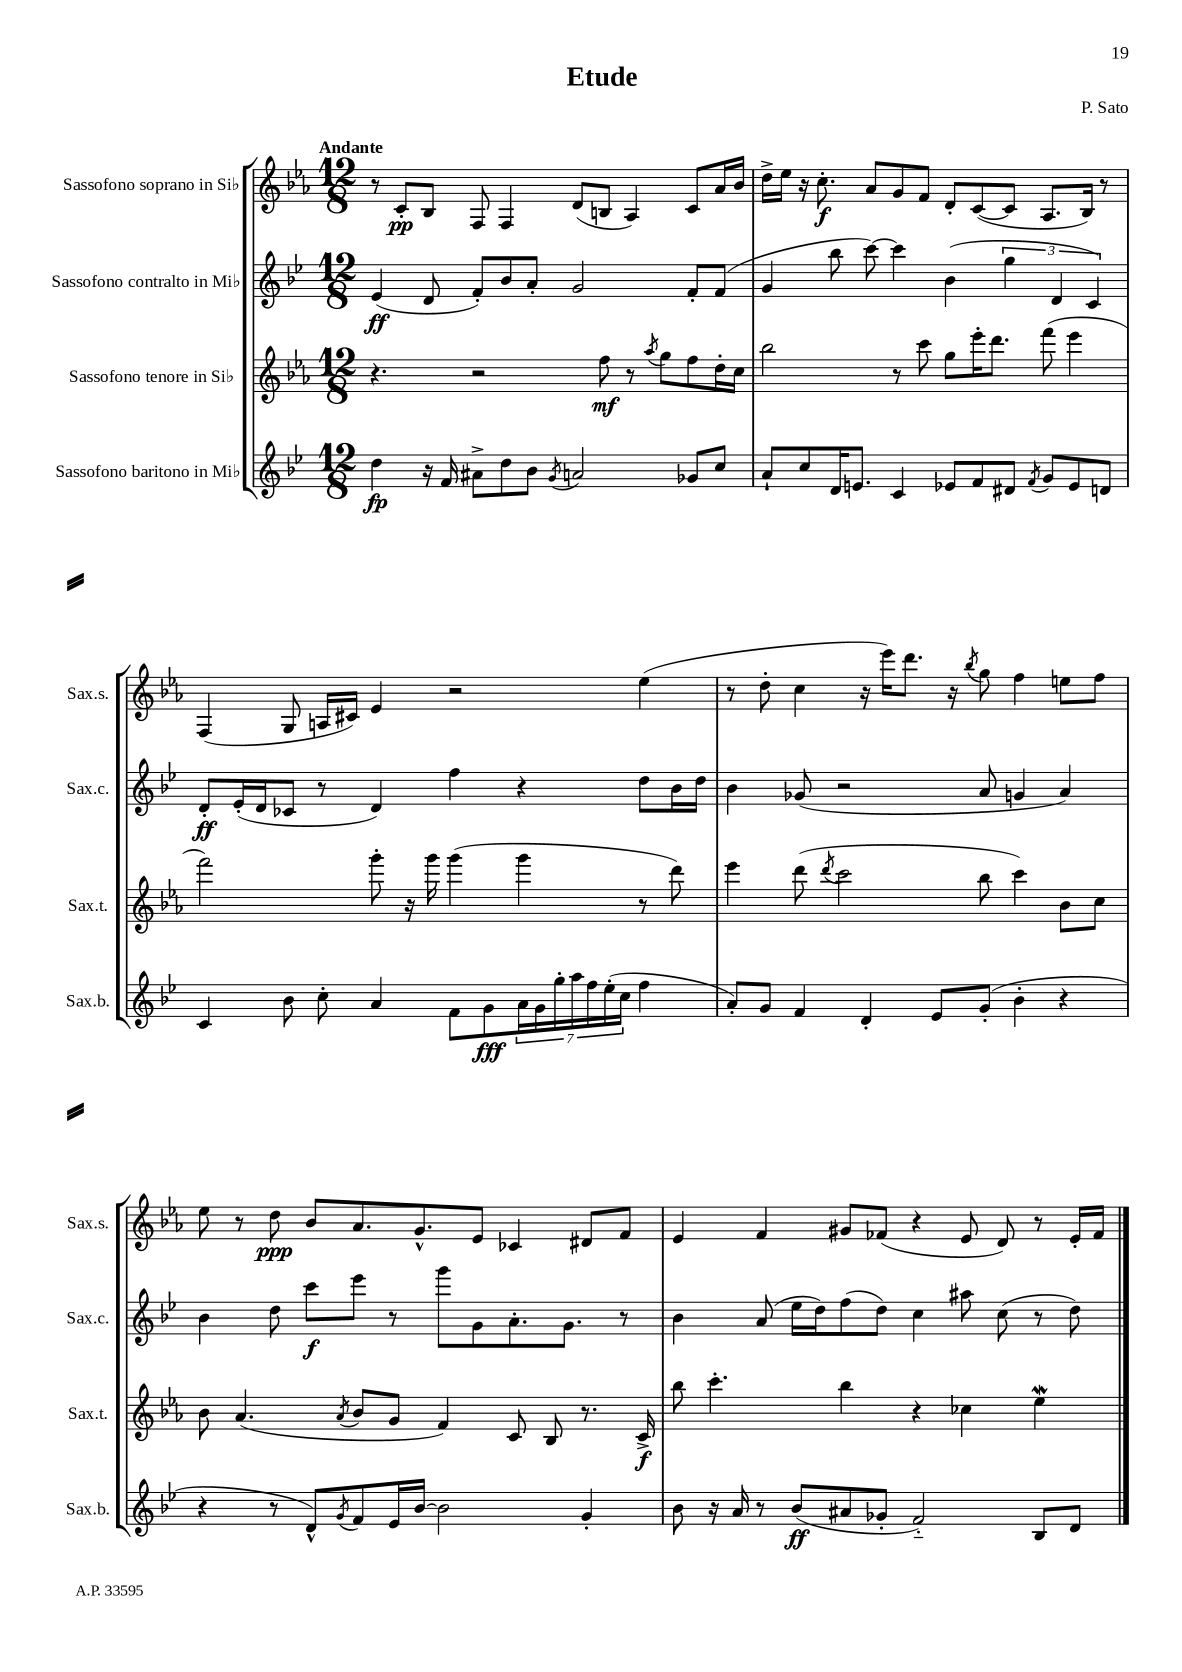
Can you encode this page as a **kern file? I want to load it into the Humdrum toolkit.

**kern	**kern	**kern	**kern
*staff4	*staff3	*staff2	*staff1
*clefG2	*clefG2	*clefG2	*clefG2
*k[b-e-]	*k[b-e-a-]	*k[b-e-]	*k[b-e-a-]
*M12/8	*M12/8	*M12/8	*M12/8
4dd\	4.r	(4e-/	8r
.	.	.	8c'/L
16r	.	8d/	8B-/J
16f/	.	.	.
8a#^\L	2r	8f'/L)	8F/
8dd\	.	8b-/	4F/
8b-\J	.	8a'/J	.
8qg/	.	.	.
2a/	.	2g/	(8d/L
.	8ff\	.	8B/J
.	8r	.	4A-/)
.	8qaa-/	.	.
.	8gg\L	.	.
8g-/L	8ff\	8f'/L	8c/L
8cc/J	16dd'\L	(8f/J	16a-/L
.	16cc\JJ	.	16b-/JJ
=	=	=	=
8a`/L	2bb-\	4g/	16dd^\LL
.	.	.	16ee-\JJ
8cc/	.	.	16r
.	.	.	8.cc'\
16d/K	.	8bb-\	.
8.e/J	.	.	.
.	.	[8ccc\)	8a-/L
4c/	8r	4ccc\]	8g/
.	8ccc\	.	8f/J
8e-/L	8gg\L	(4b-\	8d'/L
8f/	16eee-'\K	.	([8c/
.	8.ddd\J	.	.
8d#/J	.	6gg\	8c/]J
8qf/	.	.	.
8g/L	(8fff\	.	8.A-/L
.	.	6d/	.
8e-/	4eee-\	.	.
.	.	.	16B-/Jk)
.	.	6c/)	.
8d/J	.	.	8r
=	=	=	=
4c/	2fff\)	8d'/L	(4F/
.	.	(16e-'/L	.
.	.	16d/J	.
8b-\	.	8c-/J	8G/
8cc'\	.	8r	16A/LL
.	.	.	16c#/JJ)
4a/	8ggg'\	4d/)	4e-/
.	16r	.	.
.	16ggg\	.	.
8f\L	(4ggg\	4ff\	2r
8g\	.	.	.
28a\L	4ggg\	4r	.
28g\	.	.	.
28gg'\	.	.	.
28aa\	.	.	.
28ff\	.	.	.
(28ee-'\	.	.	.
28cc\JJ	.	.	.
4ff\	8r	8dd\L	(4ee-\
.	8ddd\)	16b-\L	.
.	.	16dd\JJ	.
=	=	=	=
8a'/L)	4eee-\	4b-\	8r
8g/J	.	.	8dd'\
4f/	(8ddd\	(8g-/	4cc\
.	8qddd/	.	.
.	2ccc\	2r	.
4d'/	.	.	16r
.	.	.	16eee-\LK)
.	.	.	8.ddd\J
8e-/L	.	.	.
.	.	.	16r
.	.	.	8qbb-/
(8g'/J	8bb-\	8a/	8gg\
4b-'\	4ccc\)	4g/	4ff\
4r	8b-\L	4a/)	8ee\L
.	8cc\J	.	8ff\J
=	=	=	=
4r	8b-\	4b-\	8ee-\
.	(4.a-/	.	8r
8r	.	8dd\	8dd\
8d^^/L)	.	8ccc\L	8b-/L
8qg/	8qa-/	.	.
8f/	8b-/L	8eee-\J	8.a-/
16e-/L	8g/J	8r	.
[16b-/JJ	.	.	8.g^^/
2b-\]	4f/)	8ggg\L	.
.	.	8g\	8e-/J
.	8c/	8.a'\	4c-/
.	8B-/	.	.
.	.	8.g\J	.
4g'/	8.r	.	8d#/L
.	.	8r	8f/J
.	16c^/	.	.
=	=	=	=
8b-\	8bb-\	4b-\	4e-/
16r	4.ccc'\	.	.
16a/	.	.	.
8r	.	(8a/	4f/
(8b-/L	.	16ee-\LL	.
.	.	16dd\J)	.
8a#/	4bb-\	(8ff\	8g#/L
8g-'/J	.	8dd\J)	(8f-/J
2f'~/)	4r	4cc\	4r
.	4cc-\	8aa#\	8e-/
.	.	(8cc\	8d/)
8B-/L	4ee-\	8r	8r
8d/J	.	8dd\)	16e-'/LL
.	.	.	16f-/JJ
==	==	==	==
*-	*-	*-	*-
